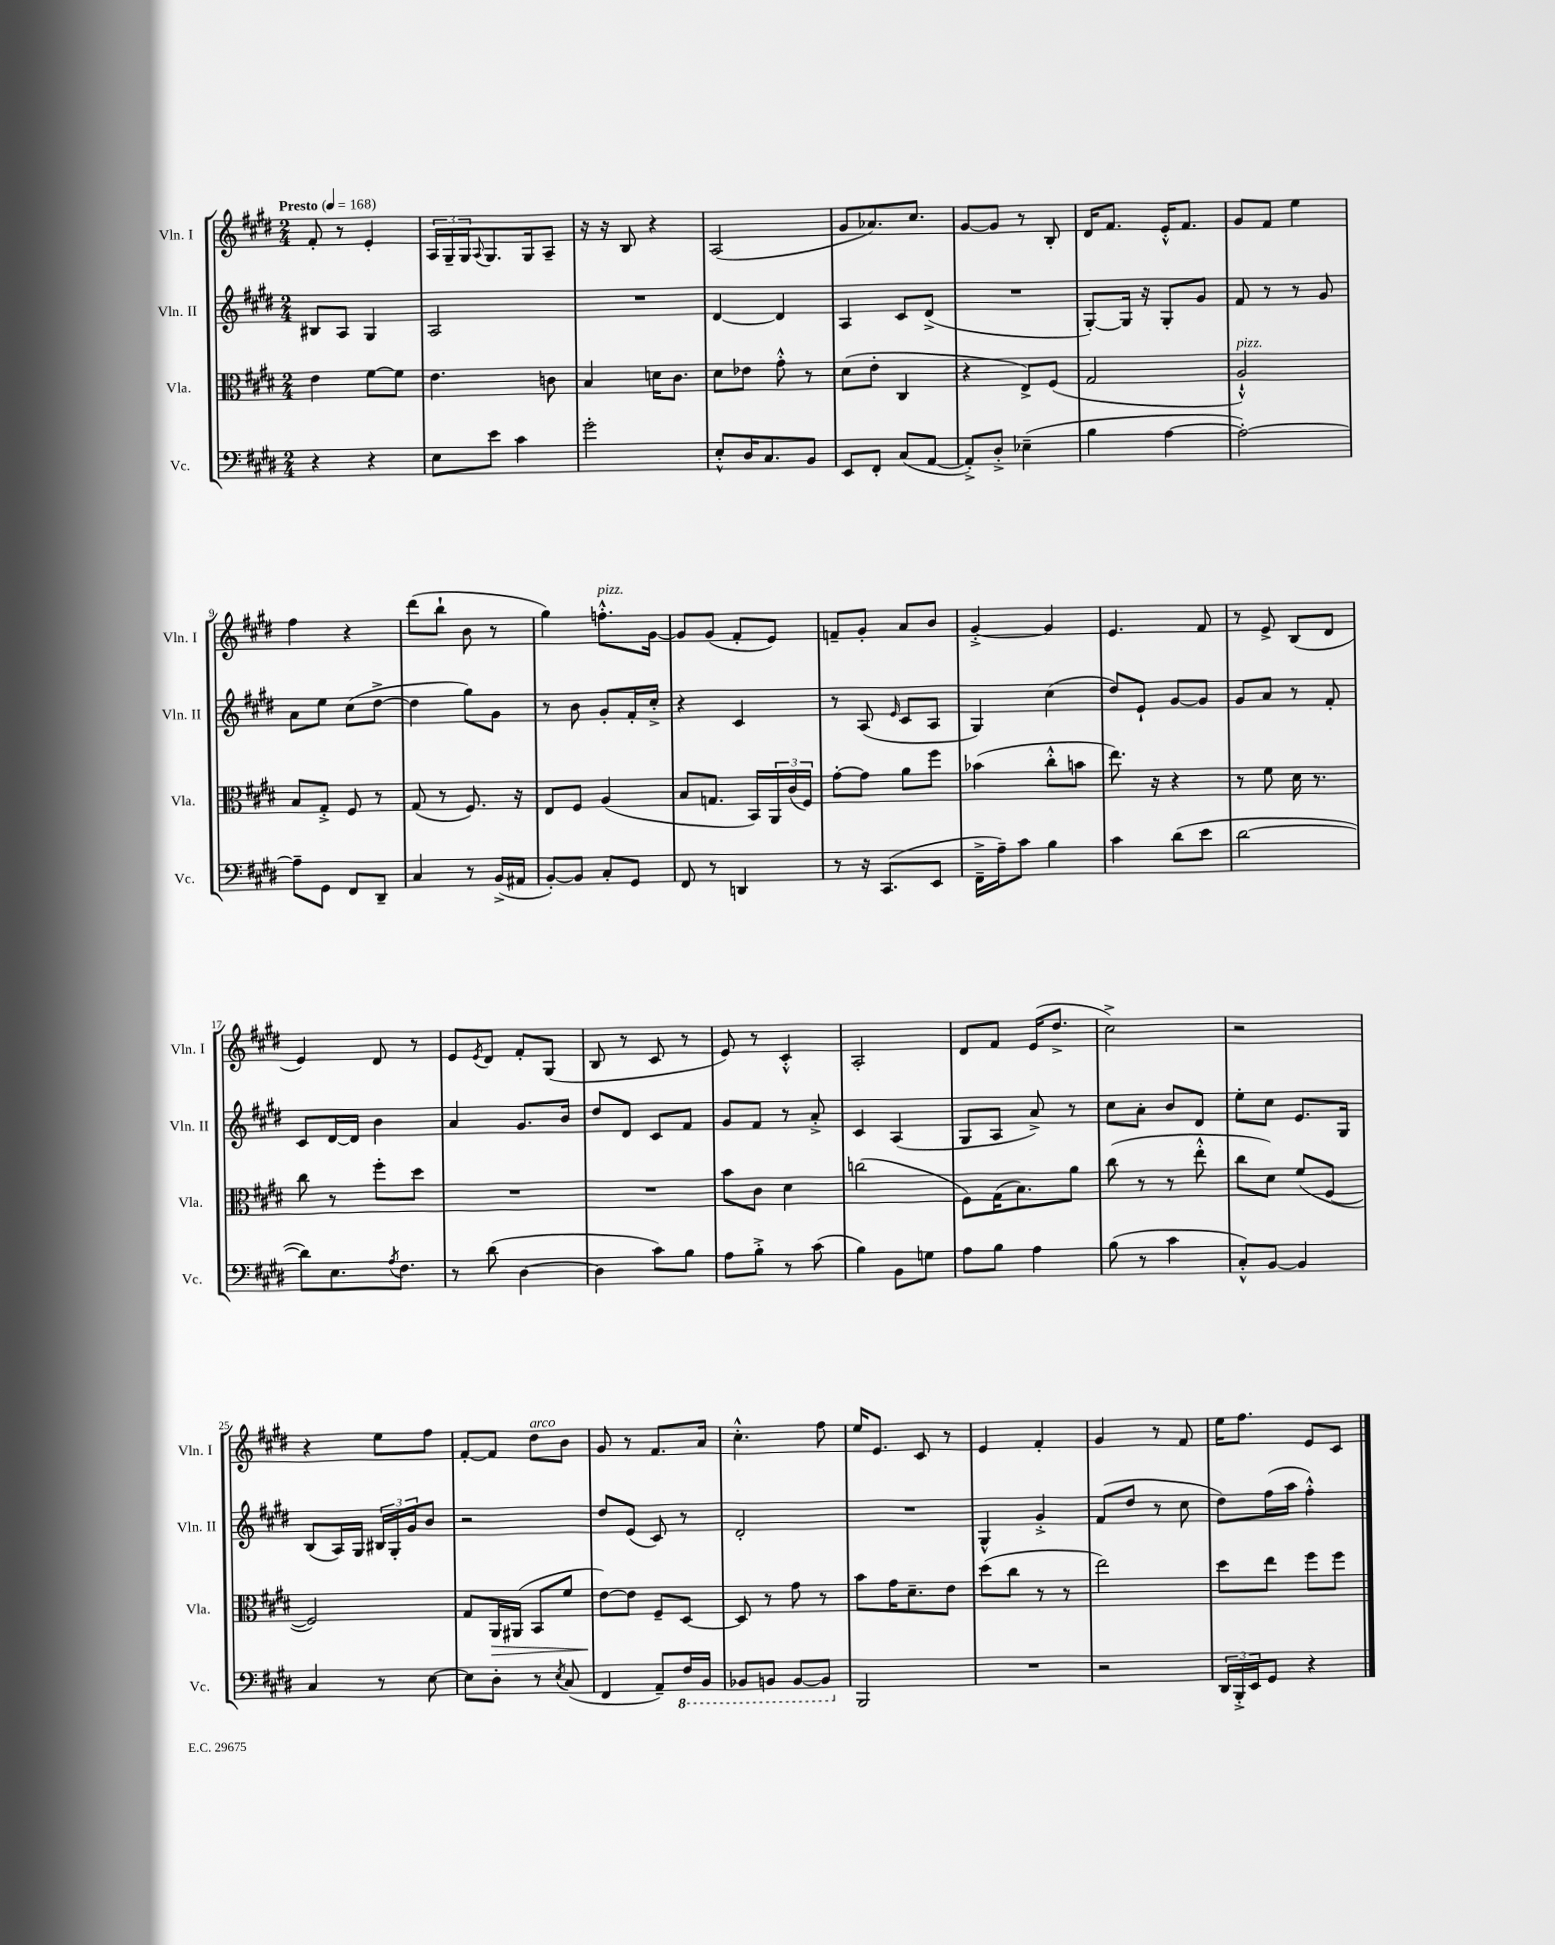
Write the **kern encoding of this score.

**kern	**kern	**kern	**kern
*staff4	*staff3	*staff2	*staff1
*clefF4	*clefC3	*clefG2	*clefG2
*k[f#c#g#d#]	*k[f#c#g#d#]	*k[f#c#g#d#]	*k[f#c#g#d#]
*M2/4	*M2/4	*M2/4	*M2/4
*MM168	*MM168	*MM168	*MM168
4r	4e\	8B#/L	8f#'/
.	.	8A/J	8r
4r	[8f#\L	4G#/	4e'/
.	8f#\]J	.	.
=	=	=	=
8E\L	4.e\	2A/	24A/LL
.	.	.	24G#~/
.	.	.	24G#/J
.	.	.	8qqA/
8e\J	.	.	8.G#/
4c#\	.	.	.
.	.	.	16G#/k
.	8c\	.	8A~/J
=	=	=	=
2g#'\	4B/	2r	16r
.	.	.	16r
.	.	.	8B/
.	16d\LK	.	4r
.	8.c#\J	.	.
=	=	=	=
8E'^^/L	8d#\L	[4d#/	(2A/
16D#/K	8e-\J	.	.
8.C#/	.	.	.
.	8g#'^^\	4d#/]	.
8BB/J	8r	.	.
=	=	=	=
8EE/L	(8d#\L	4A/	8g#/L
8FF#'/J	8e'\J	.	8.a-/)
(8C#/L	4C#/	8c#/L	.
.	.	.	8.cc#/J
[8AA/J	.	(8d#^/J	.
=	=	=	=
8AA'^/]L)	4r	2r	[8g#/L
8D#'^/J	.	.	8g#/]J
(4E-~\	8E^/L)	.	8r
.	(8F#/J	.	8B'/
=	=	=	=
4B\	2G#/	[8G#'/L)	16d#/LK
.	.	.	8.f#/J
.	.	16G#/]Jk	.
.	.	16r	.
[4A\	.	8G#'/L	16e'^^/LK
.	.	.	8.f#/J
.	.	8g#/J	.
=	=	=	=
2A'\_)	2A`^^/)	8f#/	8g#/L
.	.	8r	8f#/J
.	.	8r	4ee\
.	.	8g#/	.
=	=	=	=
8A~\]L	8B/L	8a\L	4ff#\
8GG#\J	8G#'^/J	8ee\J	.
8FF#/L	8F#/	(8cc#\L	4r
8DD#~/J	8r	[8dd#^\J	.
=	=	=	=
4C#/	(8G#/	4dd#\]	(8ddd#\L
.	8r	.	8bb`\J
8r	8.F#/)	8gg#\L)	8b\
(16BB^/LL	.	8g#\J	8r
16AA#/JJ	16r	.	.
=	=	=	=
[8BB'/L)	8E/L	8r	4gg#\)
8BB/]J	8F#/J	8b\	.
8C#'/L	(4A/	8g#'/L	8.ff'^^\L
8GG#/J	.	16f#'/L	.
.	.	16cc#'^/JJ	[16g#\Jk
=	=	=	=
8FF#/	8B/L	4r	8g#/]L
8r	8.G/J	.	(8g#/J
4DD/	.	4c#/	8f#'/L
.	16BB/LL)	.	.
.	24AA/	.	8e/J)
.	(24c#/	.	.
.	24F#/JJ)	.	.
=	=	=	=
8r	[8g#'\L	8r	8f~/L
16r	8g#\]J	(8A/	8g#'/J
(8.CC#/L	.	.	.
.	.	16qqe/	.
.	8a\L	8c#/L	8a/L
8EE/J	8ff#\J	8A/J	8b/J
=	=	=	=
16FF#~^\LL	(4b-\	4G#/)	[4g#'^/
16A~\J)	.	.	.
8c#\J	.	.	.
4B\	8cc#'^^\L	(4cc#\	4g#/]
.	8b\J	.	.
=	=	=	=
4c#\	8.ee\)	8dd#/L)	4.e/
.	.	8e`/J	.
.	16r	.	.
(8d#\L	4r	[8g#/L	.
8e\J	.	8g#/]J	8f#/
=	=	=	=
[2d#\	8r	8g#/L	8r
.	8f#\	8a/J	8e^/
.	16d#\	8r	(8B/L
.	8.r	.	.
.	.	8f#'/	8d#/J
=	=	=	=
8d#\]L)	8cc#\	8c#/L	4e/)
8.E\	8r	[16d#/L	.
.	.	16d#/]JJ	.
.	8ff#'\L	4b\	8d#/
8qA/	.	.	.
8.F#\J	.	.	.
.	8dd#\J	.	8r
=	=	=	=
8r	2r	4a/	8e/L
.	.	.	8qe/
(8d#\	.	.	8d#/J
[4D#\	.	8.g#/L	8f#'/L
.	.	.	(8G#/J
.	.	16b/Jk	.
=	=	=	=
4D#\]	2r	8dd#/L	8B/
.	.	8d#/J	8r
8c#\L)	.	8c#/L	8c#/
8B\J	.	8f#/J	8r
=	=	=	=
8A\L	8b\L	8g#/L	8e/)
8B'^\J	8c#\J	8f#/J	8r
8r	4d#\	8r	4c#'^^/
(8c#\	.	8a'^/	.
=	=	=	=
4B\)	(2cc\	4c#/	2A'/
8BB\L	.	(4A/	.
8G\J	.	.	.
=	=	=	=
8A\L	8F#\L)	8G#/L	8d#/L
8B\J	(16G#\K	8A/J	8f#/J
.	8.B\)	.	.
4A\	.	8a^/)	(16e/LK
.	.	.	8.dd#^/J
.	8a\J	8r	.
=	=	=	=
(8B\	(8cc#\	8cc#\L	2cc#^\)
8r	8r	8a'\J	.
4c#\	8r	8b/L	.
.	8ee'^^\	8d#/J	.
=	=	=	=
8C#'^^/L)	8cc#\L	8ee'\L	2r
[8BB/J	8d#\J)	8cc#\J	.
4BB/]	(8f#/L	8.e/L	.
.	[8F#/J	.	.
.	.	16G#/Jk	.
=	=	=	=
4C#/	2F#/])	(8B/L	4r
.	.	16A/L)	.
.	.	16G#/JJ	.
8r	.	24B#/LL	8ee\L
.	.	24G#'/	.
.	.	24g#/J	.
[8E\	.	8b/J	8ff#\J
=	=	=	=
8E\]L	8G#/L	2r	[8f#'/L
8D#'\J	16AA/L	.	8f#/]J
.	(16AA#/JJ	.	.
8r	8BB/L	.	8dd#\L
8qE/	.	.	.
(8C#/	8f#/J	.	8b\J
=	=	=	=
4FF#/	[8e\L)	8dd#/L	8g#/
.	8e\]J	(8e/J	8r
8AA~/L)	8F#~/L	8c#/)	8.f#/L
16FF#/L	[8D#/J	8r	.
16BBB/JJ	.	.	16a/Jk
=	=	=	=
8BBB-/L	8D#/]	2d#'/	4.cc#'^^\
8BBB/J	8r	.	.
[8BBB/L	8g#\	.	.
8BBB/]J	8r	.	8ff#\
=	=	=	=
2BBB/	8b\L	2r	16ee/LK
.	.	.	8.e/J
.	16g#\K	.	.
.	8.d#~\	.	.
.	.	.	8c#/
.	8e\J	.	8r
=	=	=	=
2r	(8dd#\L	4G#^^/	4e/
.	8cc#\J	.	.
.	8r	4g#'^/	4f#'/
.	8r	.	.
=	=	=	=
2r	2ee\)	(8f#/L	4g#/
.	.	8dd#/J	.
.	.	8r	8r
.	.	8cc#\	8f#/
=	=	=	=
24DD#/LL	8dd#\L	8dd#\L)	16ee\LK
24BBB'^/	.	.	.
.	.	.	8.ff#\J
24EE/J	.	.	.
8GG#/J	8ee\J	(16ff#\L	.
.	.	16aa\JJ	.
4r	8ff#\L	4ff#'^^\)	8e/L
.	8ff#\J	.	8c#/J
==	==	==	==
*-	*-	*-	*-
